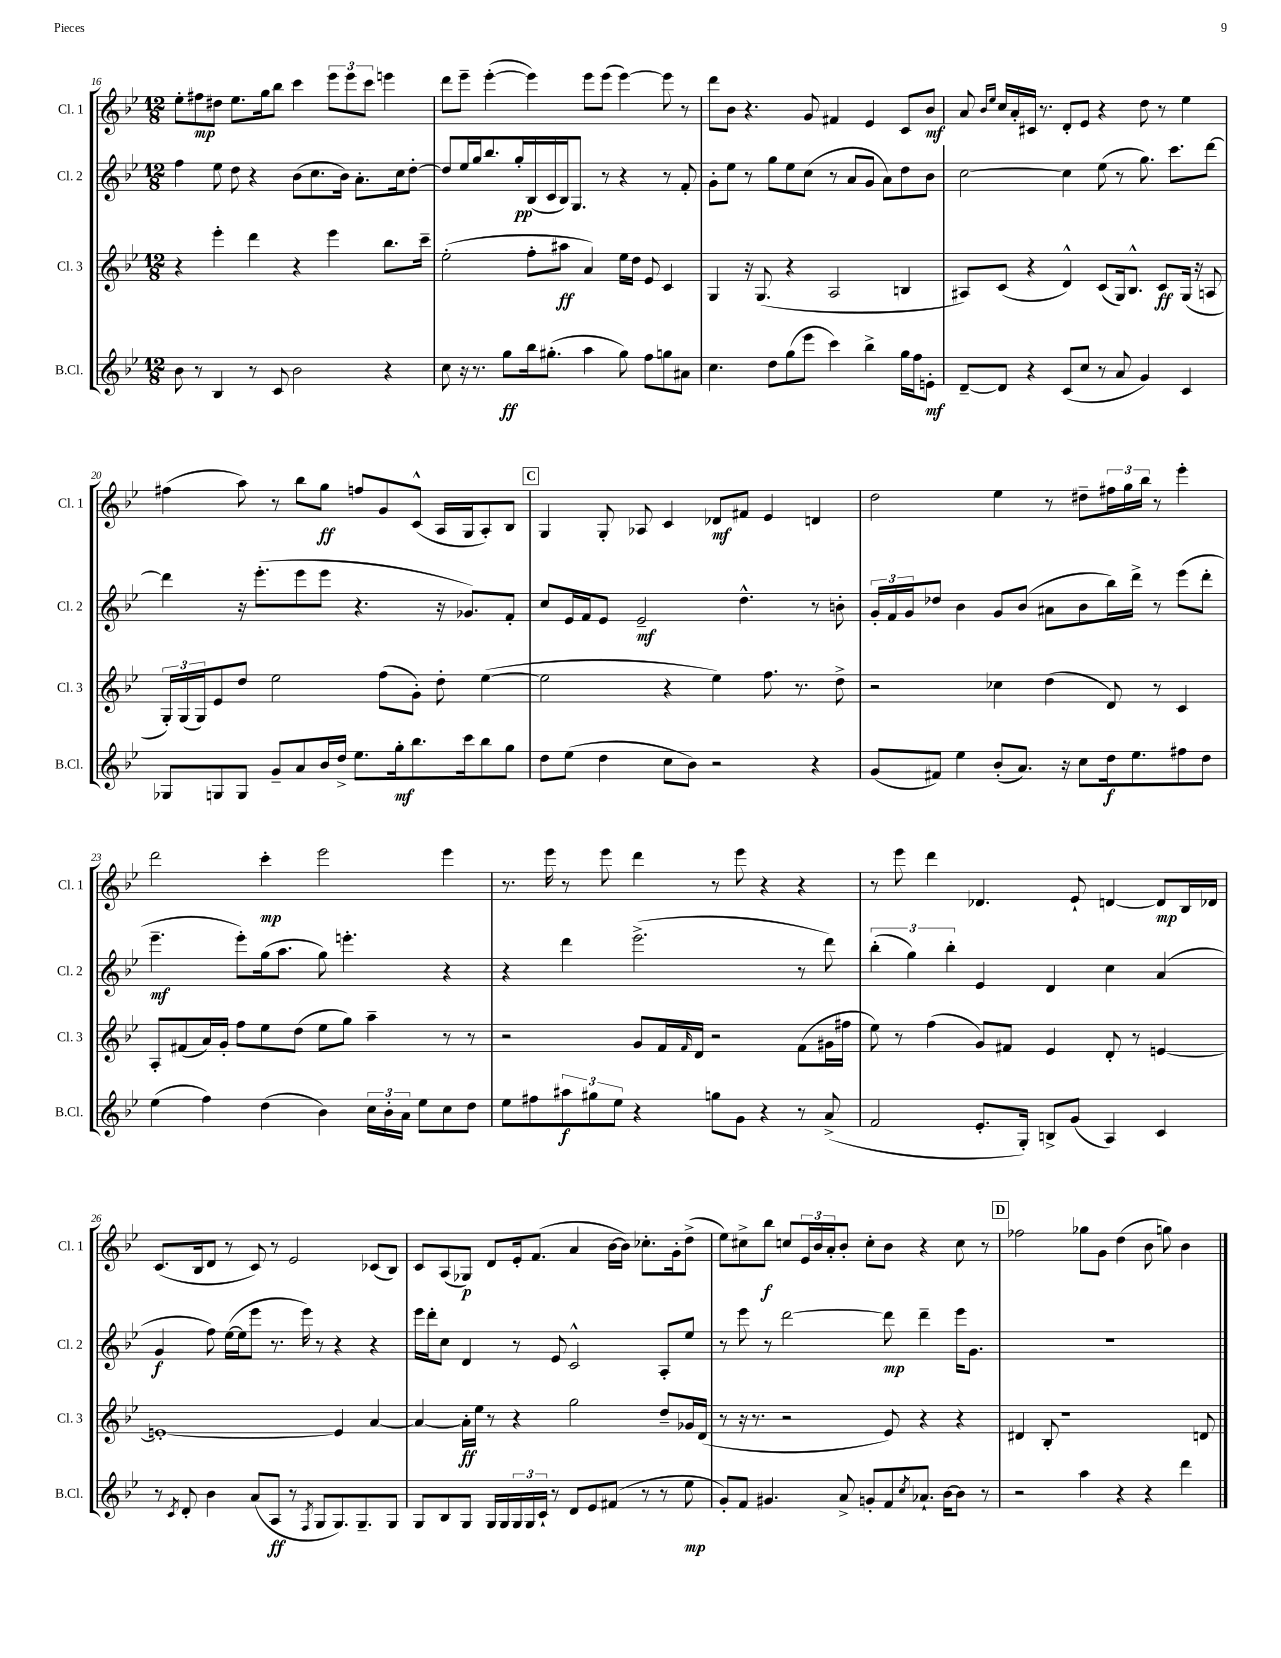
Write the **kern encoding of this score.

**kern	**dynam	**kern	**dynam	**kern	**dynam	**kern	**dynam
*part4	*part4	*part3	*part3	*part2	*part2	*part1	*part1
*staff4	*staff4	*staff3	*staff3	*staff2	*staff2	*staff1	*staff1
*I"B.Cl.	*	*I"Cl. 3	*	*I"Cl. 2	*	*I"Cl. 1	*
*I'B.Cl.	*	*I'Cl. 3	*	*I'Cl. 2	*	*I'Cl. 1	*
*clefG2	*	*clefG2	*	*clefG2	*	*clefG2	*
*k[b-e-]	*	*k[b-e-]	*	*k[b-e-]	*	*k[b-e-]	*
*M12/8	*	*M12/8	*	*M12/8	*	*M12/8	*
=16	=16	=16	=16	=16	=16	=16	=16
8b-\	.	4r	.	4ff\	.	8ee-'\L	.
8r	.	.	.	.	.	8ff#X\	mp
4B-/	.	4eee-'\	.	8ee-\	.	8dd#X\J	.
.	.	.	.	8dd\	.	8.ee-\L	.
8r	.	4ddd\	.	4r	.	.	.
.	.	.	.	.	.	16gg\k	.
8c/	.	.	.	.	.	8bb-\J	.
2b-\	.	4r	.	(8b-\L	.	4ccc\	.
.	.	.	.	8.cc\	.	.	.
.	.	4eee-\	.	.	.	12eee-\L	.
.	.	.	.	16b-\Jk)	.	.	.
.	.	.	.	.	.	12eee-\	.
.	.	.	.	8.a'\L	.	.	.
.	.	.	.	.	.	12ccc\J	.
4r	.	8.bb-\L	.	.	.	4eeen\	.
.	.	.	.	16cc\k	.	.	.
.	.	.	.	[8dd'\J	.	.	.
.	.	16ccc~\Jk	.	.	.	.	.
=17	=17	=17	=17	=17	=17	=17	=17
8cc\	.	(2ee-'\	.	8dd/L]	.	8ddd\L	.
16r	.	.	.	16ee-/L	.	8eee-~\J	.
8.r	.	.	.	16gg/J	.	.	.
.	.	.	.	8.bb-/	.	([4eee-'\	.
8gg\L	ff	.	.	.	.	.	.
.	.	.	.	16gg'/L	pp	.	.
16bb-\k	.	8ff'\L	.	(16B-/	.	4eee-\])	.
(8.gg#X'\J	.	.	.	16c/	.	.	.
.	.	8aa#X\J	ff	16B-/J)	.	.	.
.	.	.	.	8.G/J	.	.	.
4aa\	.	4a/)	.	.	.	8eee-\L	.
.	.	.	.	8r	.	(8eee-\J	.
8gg#\)	.	16ee-\LL	.	4r	.	[4eee-\)	.
.	.	16dd\JJ	.	.	.	.	.
8ff\L	.	8e-/	.	.	.	.	.
8ggn\	.	4c/	.	8r	.	8eee-\]	.
8a#X\J	.	.	.	8f'/	.	8r	.
=18	=18	=18	=18	=18	=18	=18	=18
4.cc\	.	4G/	.	8g'\L	.	8ddd\L	.
.	.	.	.	8ee-\J	.	8b-\J	.
.	.	16r	.	8r	.	4.r	.
.	.	(8.G/	.	.	.	.	.
8dd\L	.	.	.	8gg\L	.	.	.
(8gg\	.	4r	.	8ee-\	.	.	.
8eee-\J	.	.	.	(8cc\J	.	8g/	.
4ccc\)	.	2A/	.	8r	.	4f#X/	.
.	.	.	.	8a/L	.	.	.
4bb-^\	.	.	.	8g/J	.	4e-/	.
.	.	.	.	8a\L)	.	.	.
16gg\LL	.	4Bn/	.	8dd\	.	8c/L	.
16ff\J	.	.	.	.	.	.	.
8en'\J	mf	.	.	8b-\J	.	8b-/J	mf
=19	=19	=19	=19	=19	=19	=19	=19
[8d~/L	.	8A#X/L)	.	[2cc\	.	8a/	.
.	.	.	.	.	.	16qqb-/LL	.
.	.	.	.	.	.	16qqee-/JJ	.
8d/J]	.	(8c/J	.	.	.	16cc/LL	.
.	.	.	.	.	.	16a'/	.
4r	.	4r	.	.	.	16c#X/JJ	.
.	.	.	.	.	.	8.r	.
(8c/L	.	4d^^/)	.	4cc\]	.	8d'/L	.
8cc/J	.	.	.	.	.	8e-/J	.
8r	.	(8c/L	.	(8ee-\	.	4r	.
8a/	.	16G/k)	.	8r	.	.	.
.	.	8.B-^^/J	.	.	.	.	.
4g/)	.	.	.	8.gg\)	.	8dd\	.
.	.	8c/L	ff	.	.	8r	.
.	.	.	.	8.ccc\L	.	.	.
4c/	.	(16G/Jk	.	.	.	4ee-\	.
.	.	16r	.	.	.	.	.
.	.	8An/	.	[8ddd\J	.	.	.
!!LO:LB:g=z
=20	=20	=20	=20	=20	=20	=20	=20
8G-X/L	.	24G'/LL)	.	4ddd\]	.	(4ff#X\	.
.	.	(24G/	.	.	.	.	.
.	.	24G/J)	.	.	.	.	.
8Gn/	.	8e-/	.	.	.	.	.
8G/J	.	8dd/J	.	16r	.	8aa\)	.
.	.	.	.	(8.eee-'\L	.	.	.
8g~/L	.	2ee-\	.	.	.	8r	.
8a/	.	.	.	8eee-\	.	8bb-\L	.
16b-/L	.	.	.	8eee-\J	.	8gg\J	ff
16dd^/JJ	.	.	.	.	.	.	.
8.ee-\L	.	.	.	4.r	.	8ffn/L	.
.	.	(8ff\L	.	.	.	8g/	.
16gg'\k	mf	.	.	.	.	.	.
8.bb-\	.	8g'\J)	.	.	.	(8c^^/J	.
.	.	8dd'\	.	16r	.	16A/LL	.
16ccc\k	.	.	.	8.g-X/L)	.	16G/J	.
8bb-\	.	([4ee-\	.	.	.	8A'/)	.
8gg\J	.	.	.	8f'/J	.	8B-/J	.
!!LO:REH:place=s1:t=C
=21	=21	=21	=21	=21	=21	=21	=21
8dd\L	.	2ee-\]	.	8cc/L	.	4G/	.
(8ee-\J	.	.	.	16e-/L	.	.	.
.	.	.	.	16f/J	.	.	.
4dd\	.	.	.	8e-/J	.	8G'/	.
.	.	.	.	2e-~/	mf	8A-X/	.
8cc\L	.	4r	.	.	.	4c/	.
8b-\J)	.	.	.	.	.	.	.
2r	.	4ee-\)	.	.	.	8d-X/L	mf
.	.	.	.	4.dd^^\	.	8f#X/J	.
.	.	8.ff\	.	.	.	4e-/	.
.	.	8.r	.	.	.	.	.
4r	.	.	.	8r	.	4dn/	.
.	.	8dd^\	.	8bn'\	.	.	.
=22	=22	=22	=22	=22	=22	=22	=22
(8g/L	.	2r	.	24g'/LL	.	2dd\	.
.	.	.	.	24f/	.	.	.
.	.	.	.	24g/J	.	.	.
8f#X/J)	.	.	.	8dd-X/J	.	.	.
4ee-\	.	.	.	4b-\	.	.	.
(8b-'/L	.	4cc-X\	.	8g/L	.	4ee-\	.
8.a/J)	.	.	.	(8b-/J	.	.	.
.	.	(4dd\	.	8a#X\L	.	8r	.
16r	.	.	.	.	.	.	.
8cc\L	.	.	.	8b-\	.	8dd#X~\L	.
16dd\k	f	8d/)	.	16bb-\L)	.	24ff#X\L	.
.	.	.	.	.	.	24gg\	.
8.ee-\	.	.	.	16ddd^\JJ	.	.	.
.	.	.	.	.	.	24bb-\JJ	.
.	.	8r	.	8r	.	8r	.
8ff#X\	.	4c/	.	(8eee-\L	.	4eee-'\	.
8dd\J	.	.	.	8ddd'\J	.	.	.
!!LO:LB:g=z
=23	=23	=23	=23	=23	=23	=23	=23
(4ee-\	.	8A'/L	.	4.eee-~\	mf	2ddd\	.
.	.	(8f#X/	.	.	.	.	.
4ff\)	.	16a/L)	.	.	.	.	.
.	.	16g'/JJ	.	.	.	.	.
.	.	8ff\L	.	8eee-'\L)	.	.	.
(4dd\	.	8ee-\	.	(16gg\k	.	4ccc'\	mp
.	.	.	.	8.aa\J	.	.	.
.	.	(8dd\J	.	.	.	.	.
4b-\)	.	8ee-\L	.	8gg\)	.	2eee-\	.
.	.	8gg\J)	.	4.eeen'\	.	.	.
24cc\LL	.	4aa~\	.	.	.	.	.
24b-'\	.	.	.	.	.	.	.
24a\JJ	.	.	.	.	.	.	.
8ee-\L	.	.	.	.	.	.	.
8cc\	.	8r	.	4r	.	4eee-\	.
8dd\J	.	8r	.	.	.	.	.
=24	=24	=24	=24	=24	=24	=24	=24
8ee-\L	.	2r	.	4r	.	8.r	.
8ff#X\	.	.	.	.	.	.	.
.	.	.	.	.	.	16eee-\	.
12aa#X\	f	.	.	4ddd\	.	8r	.
12gg#X\	.	.	.	.	.	.	.
.	.	.	.	.	.	8eee-\	.
12ee-\J	.	.	.	.	.	.	.
4r	.	8g/L	.	(2.eee-^\	.	4ddd\	.
.	.	16f/L	.	.	.	.	.
.	.	16qqf/	.	.	.	.	.
.	.	16d/JJ	.	.	.	.	.
8ggn\L	.	2r	.	.	.	8r	.
8g\J	.	.	.	.	.	8eee-\	.
4r	.	.	.	.	.	4r	.
8r	.	(8f\L	.	8r	.	4r	.
(8a^/	.	16g#X\L	.	8ddd\)	.	.	.
.	.	16ff#X\JJ	.	.	.	.	.
=25	=25	=25	=25	=25	=25	=25	=25
2f/	.	8ee-\)	.	(6bb-'\	.	8r	.
.	.	8r	.	.	.	8eee-\	.
.	.	.	.	6gg\)	.	.	.
.	.	(4ff\	.	.	.	4ddd\	.
.	.	.	.	6bb-'\	.	.	.
8.e-'/L	.	8g/L)	.	4e-/	.	4.d-X/	.
.	.	8f#X/J	.	.	.	.	.
16G'/Jk)	.	.	.	.	.	.	.
8Bn^/L	.	4e-/	.	4d/	.	.	.
(8g/J	.	.	.	.	.	8e-`/	.
4A/)	.	8d'/	.	4cc\	.	[4dn/	.
.	.	8r	.	.	.	.	.
4c/	.	[4en/	.	(4a/	.	8d/L]	mp
.	.	.	.	.	.	16B-/L	.
.	.	.	.	.	.	16d-X/JJ	.
!!LO:LB:g=z
=26	=26	=26	=26	=26	=26	=26	=26
8r	.	1en'_	.	4g/	f	(8.c/L	.
8qc/	.	.	.	.	.	.	.
8d'/	.	.	.	.	.	.	.
.	.	.	.	.	.	16B-/k	.
4b-\	.	.	.	8ff\)	.	8d/J	.
.	.	.	.	([16ee-\LL	.	8r	.
.	.	.	.	16ee-\J]	.	.	.
(8a/L	.	.	.	8eee-\J	.	8c/)	.
8A/J	ff	.	.	8.r	.	8r	.
8r	.	.	.	.	.	2e-/	.
.	.	.	.	16eee-\)	.	.	.
8qF/	.	.	.	.	.	.	.
8G/L	.	.	.	8r	.	.	.
8.G/)	.	4e/]	.	4r	.	.	.
8.G~/	.	.	.	.	.	.	.
.	.	[4a/	.	4r	.	(8c-X/L	.
8G/J	.	.	.	.	.	8B-/J)	.
=27	=27	=27	=27	=27	=27	=27	=27
8G/L	.	4a/_	.	16eee-\LL	.	8c/L	.
.	.	.	.	16ddd'\J	.	.	.
8B-/	.	.	.	8cc\J	.	(8A/	.
8G/J	.	16a'\LL]	ff	4d/	.	8G-X/J)	p
.	.	16ee-\JJ	.	.	.	.	.
16G/LL	.	8r	.	.	.	8d/L	.
16G/	.	.	.	.	.	.	.
24G/	.	4r	.	8r	.	16e-'/k	.
24G/	.	.	.	.	.	.	.
.	.	.	.	.	.	(8.f/J	.
24c`/JJ	.	.	.	.	.	.	.
8r	.	.	.	8e-/	.	.	.
8d/L	.	2gg\	.	2c^^/	.	4a/	.
8e-/	.	.	.	.	.	.	.
(8f#X/J	.	.	.	.	.	[16b-\LL	.
.	.	.	.	.	.	16b-\JJ])	.
8r	.	.	.	.	.	8.cc-X'\L	.
8r	.	8dd~/L	.	8A'/L	.	.	.
.	.	.	.	.	.	16g'\k	.
8ee-\	mp	16g-X/L	.	8ee-/J	.	(8dd^\J	.
.	.	(16d/JJ	.	.	.	.	.
=28	=28	=28	=28	=28	=28	=28	=28
8g'/L)	.	8r	.	8r	.	8ee-\L)	.
8f/J	.	16r	.	8eee-\	.	8cc#X^\	.
.	.	8.r	.	.	.	.	.
4.g#X/	.	.	.	8r	.	8bb-\J	f
.	.	2r	.	[2ddd\	.	8ccn/L	.
.	.	.	.	.	.	24e-/L	.
.	.	.	.	.	.	24b-/	.
.	.	.	.	.	.	24a'/J	.
8a^/	.	.	.	.	.	8b-'/J	.
8gn'/L	.	.	.	.	.	8cc'\L	.
8f/	.	8e-/)	.	8ddd\]	mp	8b-\J	.
8qcc/	.	.	.	.	.	.	.
8.a-X`/J	.	4r	.	4ddd~\	.	4r	.
[16b-\KL	.	.	.	.	.	.	.
8b-\J]	.	4r	.	16eee-\KL	.	8cc\	.
.	.	.	.	8.g\J	.	.	.
8r	.	.	.	.	.	8r	.
!!LO:REH:place=s1:t=D
=29	=29	=29	=29	=29	=29	=29	=29
2r	.	4d#X/	.	1.r	.	2ff-X\	.
.	.	8B-'/	.	.	.	.	.
.	.	1r	.	.	.	.	.
4aa\	.	.	.	.	.	8gg-X\L	.
.	.	.	.	.	.	8g\J	.
4r	.	.	.	.	.	(4dd\	.
4r	.	.	.	.	.	8b-\	.
.	.	.	.	.	.	8ggn\)	.
4ddd\	.	.	.	.	.	4b-\	.
.	.	8dn/	.	.	.	.	.
==	==	==	==	==	==	==	==
*-	*-	*-	*-	*-	*-	*-	*-
